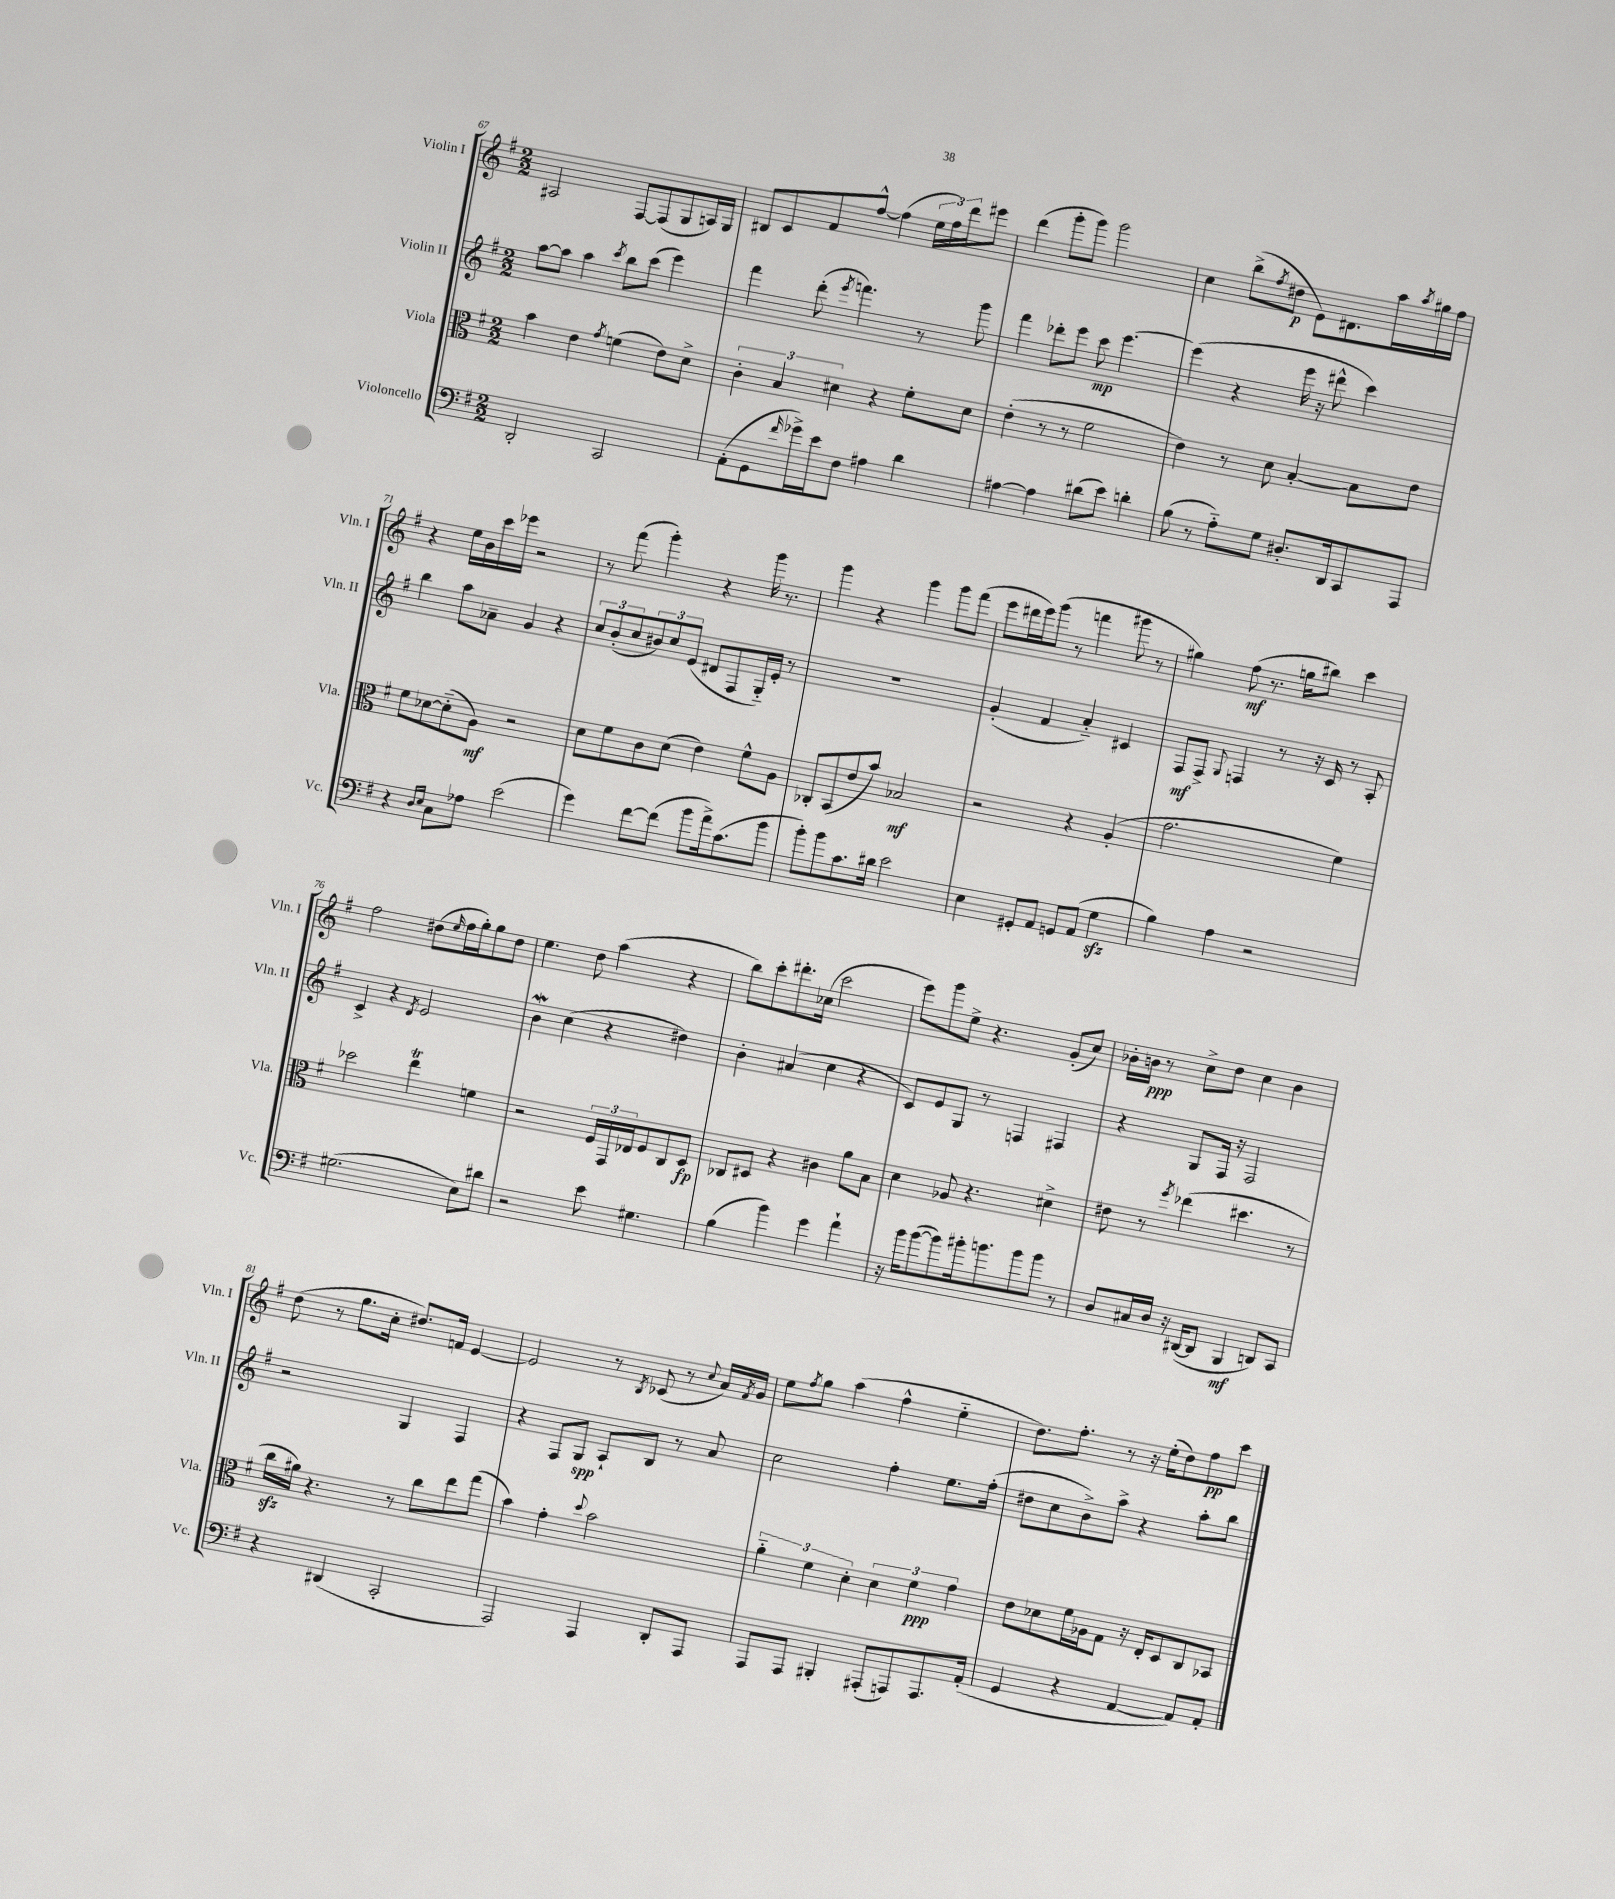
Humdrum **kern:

**kern	**kern	**kern	**kern
*staff4	*staff3	*staff2	*staff1
*clefF4	*clefC3	*clefG2	*clefG2
*k[f#]	*k[f#]	*k[f#]	*k[f#]
*M2/2	*M2/2	*M2/2	*M2/2
2DD'	4b	[8aa	2A#
.	.	8aa]	.
.	4e	4aa	.
.	8qg	8qccc	.
2CC	(4f	8bb	[8F#
.	.	(8ccc	(8F#]
.	8e)	4eee)	8G
.	8d^	.	16A)
.	.	.	16G
=	=	=	=
(8AA'	6c'	4fff#	8B#
8GG	.	.	8c
.	6B	.	.
16qqf#	.	.	.
16g-^)	.	(8ddd'	8f#
16e	.	.	.
.	6d#	.	.
.	.	8qeee	.
8F#	.	4.fff)	[8ff#^^
4A#	4r	.	(4ff#]
4d	8f#'	8r	24ee
.	.	.	24ff#)
.	.	.	24ddd
.	8d#	8ggg	8eee#
=	=	=	=
[4A#	(4e'	4fff#	(4ddd
4A#]	8r	8ddd-'	8ggg'
.	8r	8eee	8ggg)
(8d#	2f#	8ccc	2ggg
8e)	.	[4.eee	.
4d'	.	.	.
=	=	=	=
(8B	4e)	(4eee]	4cc
8r	.	.	.
8A'~)	8r	4r	(8bb^
.	.	.	8qff#
8G	8d	.	8dd#
8.D#'	[4B'	16eee	8e)
.	.	16r	.
.	.	8ddd#^^	8.d#
16DD	.	.	.
8CC	8B]	4ccc)	.
.	.	.	16aa
.	.	.	8qaa
8AAA	8e	.	16gg#
.	.	.	16ff#
=	=	=	=
4r	8f#	4bb	4r
.	[8d-	.	.
16qqD	.	.	.
16qqE	.	.	.
8C	(8d-'~]	8aa	16ee
.	.	.	16b
8A-	8A)	8a-~	16ccc
.	.	.	16eee-
(2e	2r	4g	2r
.	.	4r	.
=	=	=	=
4g)	8d	12cc	8r
.	.	(12b'	.
.	8f#	.	(8fff#
.	.	12cc	.
[8f#	8c	12b#)	4ggg')
.	.	12cc	.
(8f#]	(8d	.	.
.	.	(12e	.
8b	4e)	8d#	4r
16a^)	.	8F#	.
(8.c	.	.	.
.	8f#^^	16G'~)	16ggg
.	.	16e'	8.r
8b	8A	8r	.
=	=	=	=
8b')	8C-'	1r	4ggg
8b	(8BB	.	.
8.c	8e	.	4r
.	8b)	.	.
16d#	.	.	.
2e	2B-	.	4ggg
.	.	.	8ggg
.	.	.	(8fff#
=	=	=	=
4E	2r	(4g'	8eee
.	.	.	16ddd#
.	.	.	16eee)
8GG#'	.	4f#	(8ggg
8AA	.	.	8r
8GG	4r	4a'~)	4fff
(8AA	.	.	.
4G	(4A'	4c#	8ggg#
.	.	.	8r
=	=	=	=
4B)	2.g	8F#	4gg#)
.	.	8F#^	.
.	.	8qqG	.
4A	.	4F	(8ff#
.	.	.	8.r
2r	.	8r	.
.	.	.	16gg
.	.	16r	8bb#)
.	.	16c	.
.	4f#)	8r	4ccc
.	.	8A'	.
=	=	=	=
(2.G#	2dd-	4c^	2ff#
.	.	4r	.
.	.	8qd	.
.	4ee	2e	(8dd#
.	.	.	16qqee
.	.	.	16ff#
.	.	.	16gg')
8E)	4f	.	8gg
8d#	.	.	8dd#
=	=	=	=
2r	2r	4b	4.ee
.	.	(4cc	.
.	.	.	8dd
8e	24F#	4r	(4aa
.	24GG	.	.
.	24E-	.	.
4.G#	8F#	.	.
.	8C	4dd#)	4r
.	8D	.	.
=	=	=	=
(4B	8C-	4b'	8bb)
.	8D#	.	8ccc'
4b)	4r	(4a#	8.ddd#'
.	.	.	(16cc-
4g	4c#	4cc	2ccc
4a`	8a	4r	.
.	8B	.	.
=	=	=	=
16r	4d	8c)	8eee)
16b	.	.	.
([8b	.	8e	8ggg
8b])	8A-	8G	8ee^
16b#'	4.r	8r	4.r
8.b	.	.	.
.	.	4F	.
8b	.	.	.
8b	4d#^	4F#	(8g'
8r	.	.	8cc)
=	=	=	=
8D	8e#	4r	16b-'
.	.	.	16b
16C#	8r	.	8r
16D	.	.	.
.	8qff#	.	.
16r	(4ee-	8G	8cc^
([16DD#	.	.	.
8DD#]	.	16F#	8dd
.	.	16r	.
4BBB	4.dd#	2F#	4cc
8DD)	.	.	4b
8CC	8r	.	.
=	=	=	=
4r	16cc	2r	(8dd
.	16a#)	.	.
.	4.r	.	8r
(4DD#	.	.	8.gg
.	.	.	16cc'
2CC'	8r	4G	8.dd#)
.	8cc	.	.
.	.	.	16f
.	8ee	4F#	[4e
.	(8gg	.	.
=	=	=	=
2AAA)	4b)	4r	2e]
.	4g'	8F#	.
.	.	8G	.
.	8qqdd	.	.
4AAA	2b	8A`	8r
.	.	.	8qB
.	.	8B	(8c-
8DD'	.	8r	8r
.	.	.	8qqcc
8AAA	.	8a	16a)
.	.	.	8qf#
.	.	.	16g
=	=	=	=
8AAA	6a'~	2cc	8ee
.	.	.	8qff#
8AAA	.	.	8gg
.	6f#	.	.
4BBB#'	.	.	(4aa
.	6d'	.	.
(8AAA#'	6d	4ff#'	4ff#^^
8AAA)	.	.	.
.	6f#	.	.
8.AAA	.	8.ee	4ee'~
.	6g	.	.
(16AA'	.	(16ff#'	.
=	=	=	=
4GG	8e	8dd#	8.dd)
.	8d-	8cc	.
.	.	.	8.ff#'
4r	16f#	8b^)	.
.	16A-	.	.
.	8G	8aa^	8r
[4AA	16r	4r	16r
.	16E'	.	(16ee'
.	8D	.	8dd)
8AA])	8C	8aa'	8ff#
8AA'	8BB-	8bb	8ccc
==	==	==	==
*-	*-	*-	*-
